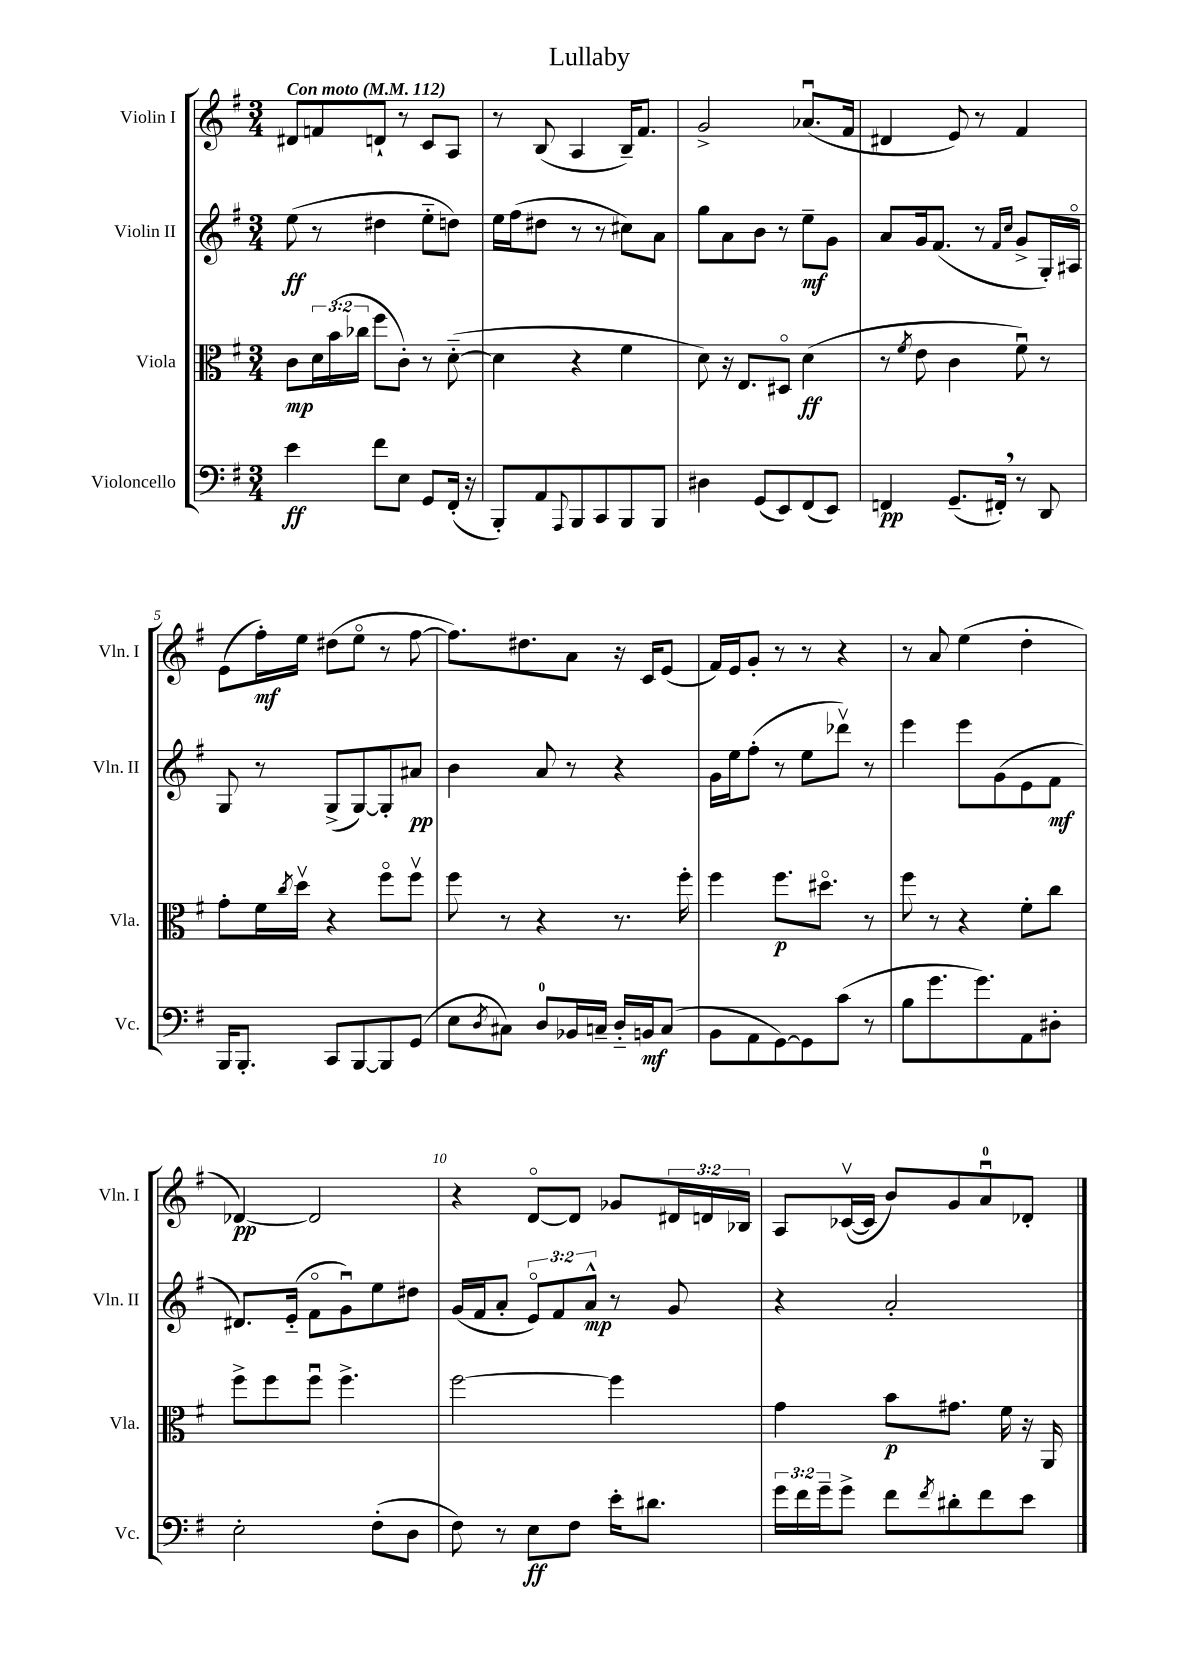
\header { title = "Lullaby" }
<<
\new StaffGroup <<
\new Staff = "s0" \with { instrumentName = "Violin I" shortInstrumentName = "Vln. I" } {
    \clef treble \key g \major \numericTimeSignature \time 3/4 \override Staff.TupletNumber.text = #tuplet-number::calc-fraction-text \tempo "Con moto" 4 = 112
    dis'8 f'8 d'8-! r8 c'8 a8 |
    r8 b8( a4 b16--) fis'8. |
    g'2-> aes'8.\downbow( fis'16 |
    dis'4 e'8) r8 fis'4 |
    e'8( fis''16-.\mf) e''16 dis''8( e''8\flageolet r8 fis''8~ |
    fis''8.) dis''8. a'8 r16 c'16 e'8( |
    fis'16) e'16 g'8-. r8 r8 r4 |
    r8 a'8 e''4( d''4-. |
    des'4~\pp) des'2 |
    r4 d'8~\flageolet d'8 ges'8 \tuplet 3/2 { dis'16 d'16 bes16 } |
    a8 ces'16~\upbow( ces'16 b'8) g'8 a'8-0\downbow des'8-. \bar "|." |
}
\new Staff = "s1" \with { instrumentName = "Violin II" shortInstrumentName = "Vln. II" } {
    \clef treble \key g \major \numericTimeSignature \time 3/4 \override Staff.TupletNumber.text = #tuplet-number::calc-fraction-text
    e''8\ff( r8 dis''4 e''8-_ d''8) |
    e''16 fis''16( dis''8 r8 r8 cis''8) a'8 |
    g''8 a'8 b'8 r8 e''8--\mf g'8 |
    a'8 g'16 fis'8.( r8 \grace { fis'16 c''16 } g'8-> g16-.) ais16\flageolet |
    g8 r8 g8->( g8~) g8-. ais'8\pp |
    b'4 a'8 r8 r4 |
    g'16 e''16 fis''8-.( r8 e''8 des'''8\upbow) r8 |
    e'''4 e'''8 g'8( e'8 fis'8\mf |
    dis'8.) e'16-_( fis'8\flageolet g'8\downbow) e''8 dis''8 |
    g'16( fis'16 a'8-. \tuplet 3/2 { e'8\flageolet) fis'8 a'8-^\mp } r8 g'8 |
    r4 a'2-. \bar "|." |
}
\new Staff = "s2" \with { instrumentName = "Viola" shortInstrumentName = "Vla." } {
    \clef alto \key g \major \numericTimeSignature \time 3/4 \override Staff.TupletNumber.text = #tuplet-number::calc-fraction-text
    c'8\mp \tuplet 3/2 { d'16 b'16( ces''16 } fis''8 c'8-.) r8 d'8~-_( |
    d'4 r4 fis'4 |
    d'8) r16 e8. dis8\flageolet d'4\ff( |
    r8 \acciaccatura { fis'8 } e'8 c'4 fis'8\downbow) r8 |
    g'8-. fis'16 \acciaccatura { c''8 } d''16\upbow r4 fis''8\flageolet fis''8\upbow |
    fis''8 r8 r4 r8. fis''16-. |
    fis''4 fis''8.\p dis''8.\flageolet r8 |
    fis''8 r8 r4 fis'8-. c''8 |
    fis''8-> fis''8 fis''8\downbow fis''4.-> |
    fis''2~ fis''4 |
    g'4 b'8\p gis'8. fis'16 r16 a,16 \bar "|." |
}
\new Staff = "s3" \with { instrumentName = "Violoncello" shortInstrumentName = "Vc." } {
    \clef bass \key g \major \numericTimeSignature \time 3/4 \override Staff.TupletNumber.text = #tuplet-number::calc-fraction-text
    e'4\ff fis'8 e8 g,8 fis,16-.( r16 |
    b,,8-.) a,8 \appoggiatura { a,,8 } b,,8 c,8 b,,8 b,,8 |
    dis4 g,8( e,8) fis,8( e,8) |
    f,4\pp g,8.--( fis,16-.) \breathe r8 d,8 |
    b,,16 b,,8.-. c,8 b,,8~ b,,8 g,8( |
    e8 \acciaccatura { d8 } cis8) d8-0 bes,16 c16-- d16-_ b,16\mf c8( |
    b,8 a,8 g,8~) g,8 c'8( r8 |
    b8 g'8. g'8.) a,8 dis8-. |
    e2-. fis8-.( d8 |
    fis8) r8 e8\ff fis8 e'16-. dis'8. |
    \tuplet 3/2 { g'16 fis'16 g'16-- } g'8-> fis'8 \acciaccatura { fis'8 } dis'8-. fis'8 e'8 \bar "|." |
}
>>
>>
\layout { \context { \Score \override BarNumber.break-visibility = ##(#f #t #t) barNumberVisibility = #(every-nth-bar-number-visible 5) } }
